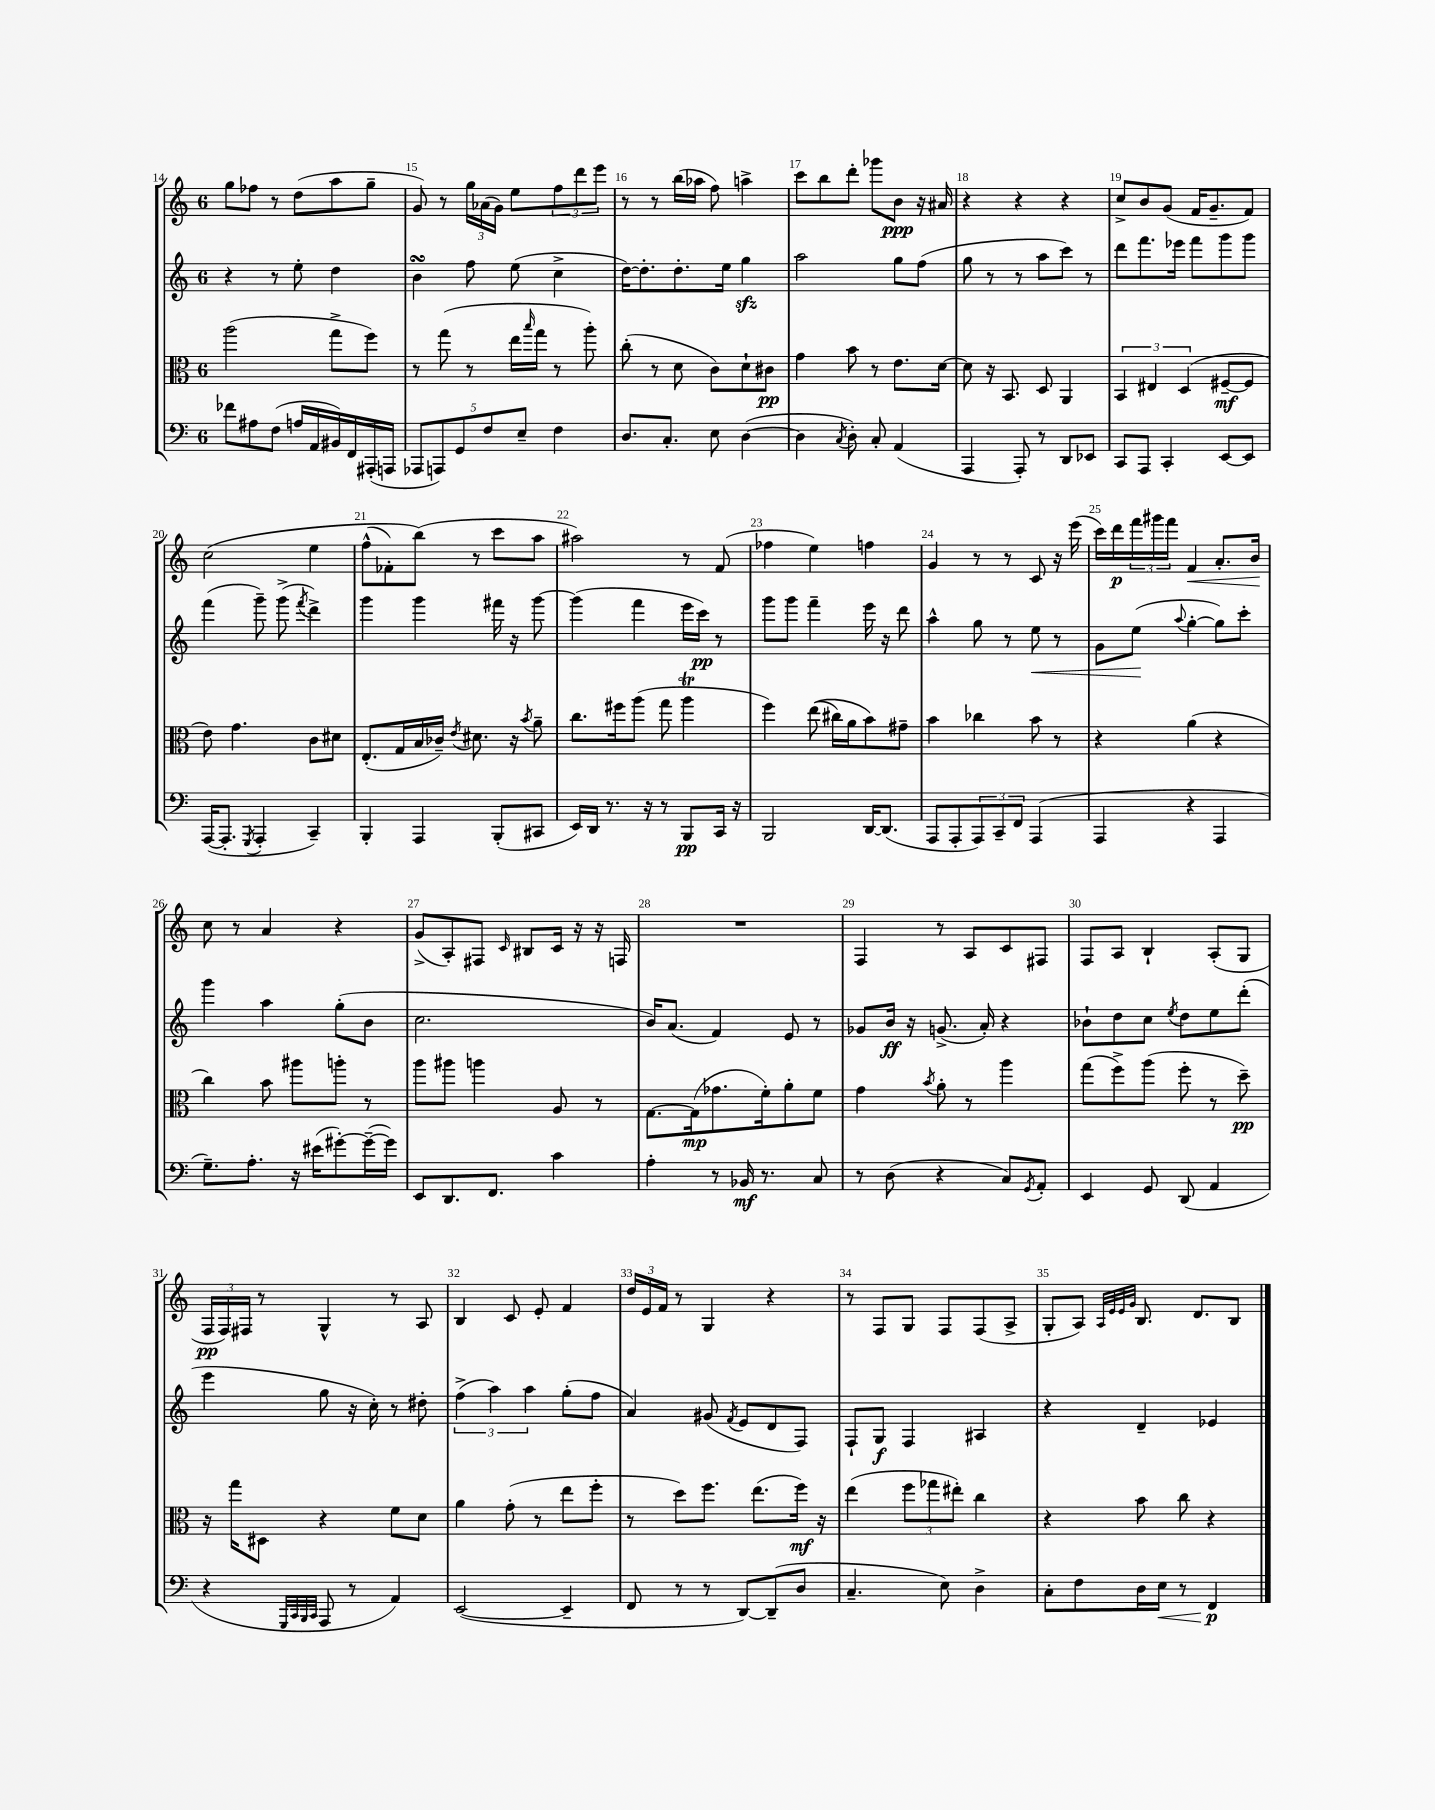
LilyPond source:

<<
\new StaffGroup <<
\new Staff = "s0" {
    \clef treble \key c \major \once \override Staff.TimeSignature.style = #'single-digit \time 6/8
    g''8 fes''8 r8 d''8( a''8 g''8-- |
    g'8) r8 \tuplet 3/2 { g''16 aes'16( g'16) } e''8 \tuplet 3/2 { f''8 d'''8 e'''8 } |
    r8 r8 b''16( aes''16 f''8) a''4-> |
    c'''8 b''8 d'''8-. ges'''8 b'8\ppp r16 ais'16 |
    r4 r4 r4 |
    c''8-> b'8 g'8( f'16 g'8.-- f'8) |
    c''2\( e''4 |
    f''8-^( fes'8-.) b''8(\) r8 c'''8 a''8 |
    ais''2) r8 f'8( |
    fes''4 e''4) f''4 |
    g'4 r8 r8 c'8 r16 e'''16( |
    c'''16) d'''16\p \tuplet 3/2 { f'''16 gis'''16 f'''16 } f'4\< a'8.-. b'16\! |
    c''8 r8 a'4 r4 |
    g'8->( a8-.) fis8 \grace { c'16 } bis8 c'16 r16 r16 f16 |
    R2. |
    f4 r8 a8 c'8 fis8 |
    f8 a8 b4-! a8-.( g8 |
    \tuplet 3/2 { f16\pp f16) fis16 } r8 g4-^ r8 a8 |
    b4 c'8 e'8-. f'4 |
    \tuplet 3/2 { d''16 e'16 f'16 } r8 g4 r4 |
    r8 f8 g8 f8 f8( a8-> |
    g8-. a8) \grace { a32 e'32 e'32 g'32 } b8. d'8. b8 \bar "|." |
}
\new Staff = "s1" {
    \clef treble \key c \major \once \override Staff.TimeSignature.style = #'single-digit \time 6/8
    r4 r8 e''8-. d''4 |
    b'4\turn f''8 e''8( c''4-> |
    d''16~) d''8.-. d''8.-. e''16 g''4\sfz |
    a''2 g''8 f''8( |
    g''8 r8 r8 a''8 c'''8) r8 |
    d'''8 f'''8. ees'''16 f'''8 g'''8 g'''8 |
    f'''4( g'''8--) g'''8->( \acciaccatura { f'''8 } d'''4->) |
    g'''4 g'''4 fis'''16 r16 g'''8~ |
    g'''4( f'''4 e'''16 c'''16\pp) r8 |
    g'''8 g'''8 f'''4-- e'''16 r16 d'''8 |
    a''4-^ g''8 r8 e''8\< r8 |
    g'8 e''8\!( \appoggiatura { a''8 } g''4~-. g''8) c'''8-. |
    g'''4 a''4 g''8-.( b'8 |
    c''2. |
    b'16) a'8.( f'4) e'8 r8 |
    ges'8 b'16\ff r16 g'8.->( a'16-.) r4 |
    bes'8-! d''8 c''8 \acciaccatura { e''8 } d''8 e''8 d'''8-.( |
    e'''4 g''8 r16 c''16-.) r8 dis''8-. |
    \tuplet 3/2 { f''4->( a''4) a''4 } g''8-.( f''8 |
    a'4) gis'8( \acciaccatura { f'8 } e'8 d'8 f8) |
    f8-! g8\f f4 ais4 |
    r4 d'4-- ees'4 \bar "|." |
}
\new Staff = "s2" {
    \clef alto \key c \major \once \override Staff.TimeSignature.style = #'single-digit \time 6/8
    a''2( g''8-> f''8) |
    r8 g''8( r8 e''16 \grace { b''16 } g''16 r8 a''8-.) |
    c''8-.( r8 d'8 c'8) d'8-! cis'8\pp |
    g'4 b'8 r8 e'8. d'16~ |
    d'8 r16 b,8. d8 a,4 |
    \tuplet 3/2 { b,4 eis4 d4( } fis8~--\mf fis8 |
    e'8) g'4. c'8 dis'8 |
    e8.-.( g16 b16 ces'16--) \acciaccatura { e'8 } dis'8. r16 \acciaccatura { b'8 } a'8-- |
    c''8. fis''16 a''8( g''8 a''4\trill |
    f''4) e''8(\( cis''16) a'16 b'8\) gis'8-- |
    b'4 ces''4 b'8 r8 |
    r4 a'4( r4 |
    c''4) b'8 ais''8 a''8-. r8 |
    a''8 ais''8 a''4 a8 r8 |
    g8.~ g16\mp( ges'8. f'16-.) a'8-. f'8 |
    g'4 \acciaccatura { b'8 } a'8-. r8 a''4 |
    g''8( f''8->) a''8( f''8-. r8 d''8--\pp) |
    r16 g''16 dis8 r4 f'8 d'8 |
    a'4 g'8-.( r8 e''8 f''8-. |
    r8 d''8) f''8. e''8.( f''16\mf) r16 |
    e''4( \tuplet 3/2 { f''8 ges''8 eis''8-.) } c''4 |
    r4 b'8 c''8 r4 \bar "|." |
}
\new Staff = "s3" {
    \clef bass \key c \major \once \override Staff.TimeSignature.style = #'single-digit \time 6/8
    fes'8 ais8 f8( a16 a,16 bis,16) f,16 ais,,16-.( a,,16 |
    \tuplet 5/4 { aes,,8 a,,8) g,8 f8 e8-- } f4 |
    d8. c8.-. e8 d4~( |
    d4 \acciaccatura { c8 } d8-.) c8-. a,4( |
    a,,4 a,,8-.) r8 d,8 ees,8 |
    c,8 a,,8 c,4-. e,8~ e,8 |
    a,,16~( a,,8.-. \acciaccatura { g,,8 } a,,4-. c,4--) |
    b,,4-. a,,4 b,,8-.( cis,8 |
    e,16) d,16 r8. r16 r8 b,,8\pp c,16 r16 |
    b,,2 d,16~ d,8.( |
    a,,8 a,,8-. \tuplet 3/2 { a,,8) c,8-- f,8 } a,,4( |
    a,,4 r4 a,,4 |
    g8.--) a8.-. r16 eis'16( gis'8~-.) gis'16~--( gis'16) |
    e,8 d,8. f,8. c'4 |
    a4-. r8 bes,16\mf r8. c8 |
    r8 d8( r4 c8) \acciaccatura { g,8 } a,8-. |
    e,4 g,8 d,8( a,4 |
    r4 \grace { g,,32 c,32 b,,32 c,32 } a,,8 r8 a,4) |
    e,2~( e,4-- |
    f,8 r8 r8 d,8~) d,8--( d8 |
    c4.-- e8) d4-> |
    c8-. f8 d16 e16\< r8 f,4\p\! \bar "|." |
}
>>
>>
\layout { \context { \Score currentBarNumber = #14 \override BarNumber.break-visibility = ##(#f #t #t) barNumberVisibility = #all-bar-numbers-visible } }
